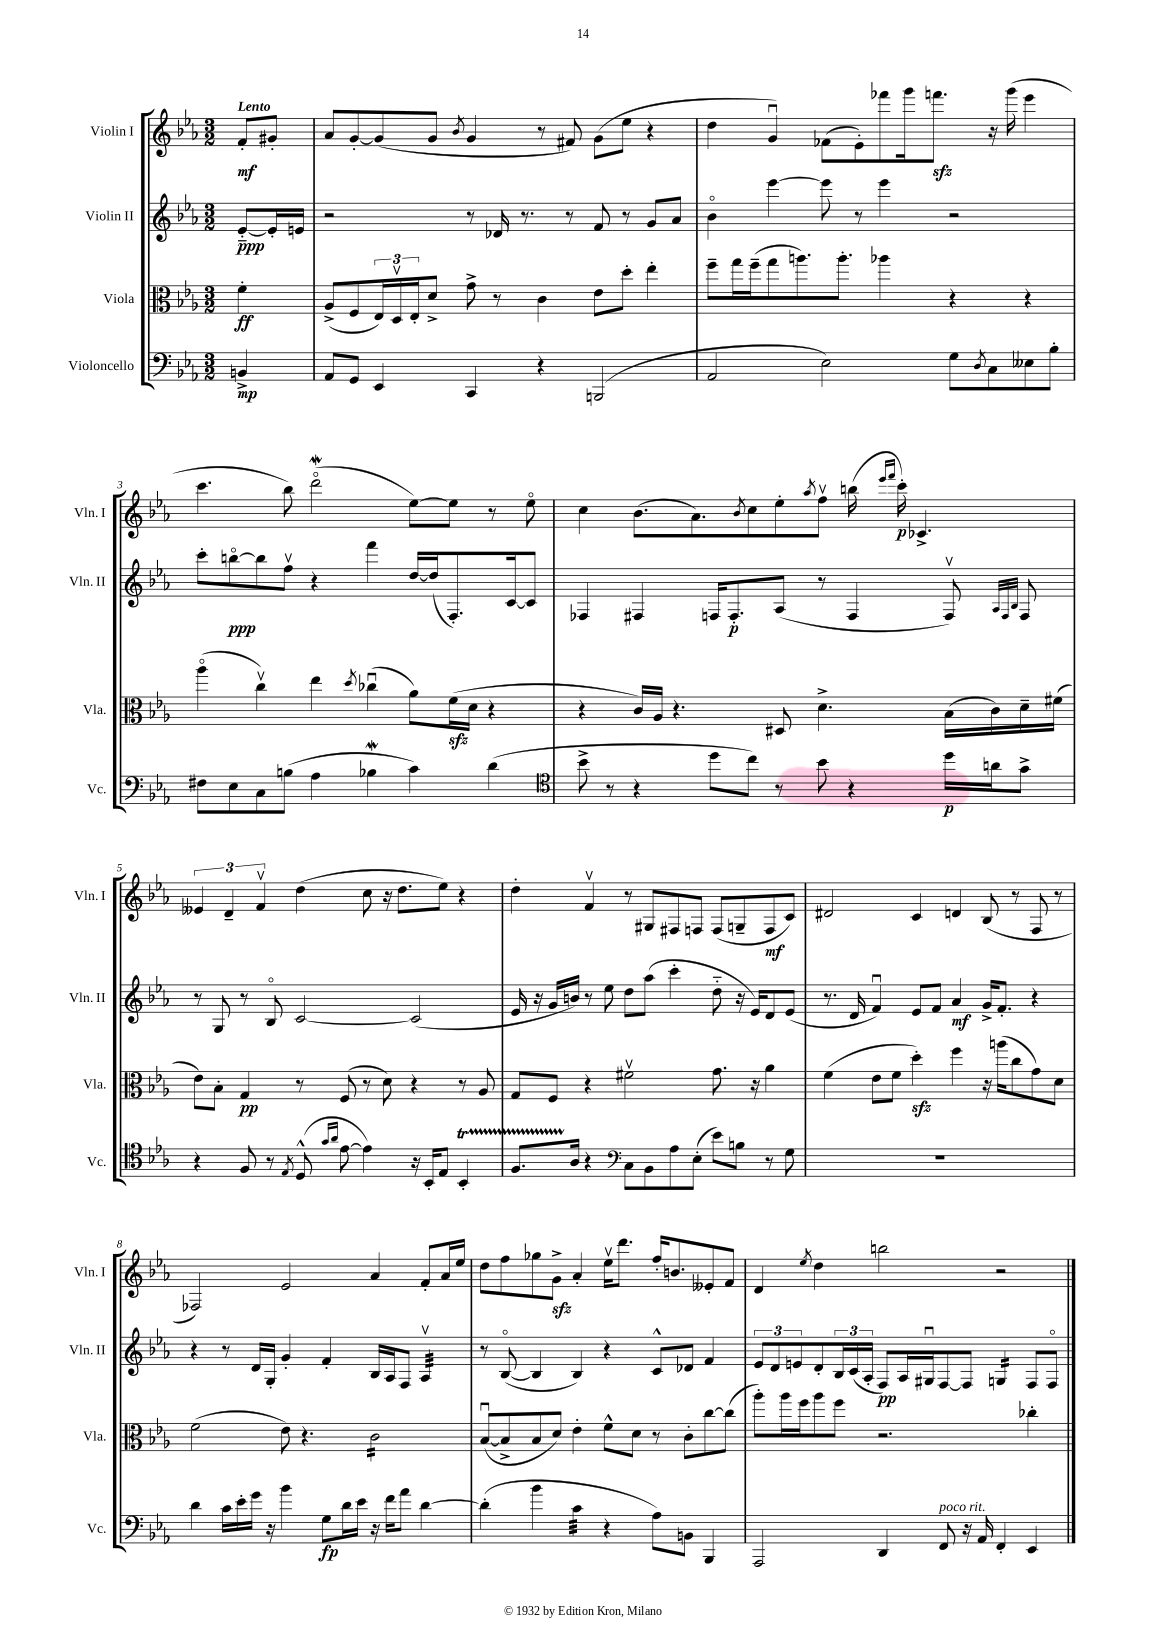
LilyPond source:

<<
\new StaffGroup <<
\new Staff = "s0" \with { instrumentName = "Violin I" shortInstrumentName = "Vln. I" } {
    \clef treble \key ees \major \numericTimeSignature \time 3/2 \partial 4 \tempo "Lento"
    f'8-.\mf gis'8-. |
    aes'8 g'8~-. g'8( g'8 \acciaccatura { bes'8 } g'4 r8 fis'8) g'8( ees''8 r4 |
    d''4 g'4\downbow) fes'8( ees'8-.) fes'''8 g'''16 f'''8.\sfz r16 g'''16( ees'''4 |
    c'''4. bes''8) d'''2\flageolet\mordent( ees''8~) ees''8 r8 ees''8\flageolet |
    c''4 bes'8.( aes'8.) \acciaccatura { bes'8 } c''8 ees''8-. \acciaccatura { aes''8 } f''8\upbow b''16( \grace { ees'''16 f'''16 } c'''16-.\p) ces'4.-> |
    \tuplet 3/2 { eeses'4 d'4-- f'4\upbow } d''4( c''8 r16 d''8. ees''8) r4 |
    d''4-. f'4\upbow r8 gis8 fis8 f8 f8( g8-- f8\mf c'8) |
    dis'2 c'4 d'4 bes8( r8 f8 r8 |
    fes2) ees'2 aes'4 f'8-. aes'16 ees''16 |
    d''8 f''8 ges''8 g'8->\sfz aes'4-. ees''16\upbow d'''8. f''16-. b'8. eeses'8-. f'8 |
    d'4 \acciaccatura { ees''8 } d''4 b''2 r2 \bar "|." |
}
\new Staff = "s1" \with { instrumentName = "Violin II" shortInstrumentName = "Vln. II" } {
    \clef treble \key ees \major \numericTimeSignature \time 3/2 \partial 4
    ees'8~-_\ppp ees'16-. e'16 |
    r2 r8 des'16 r8. r8 f'8 r8 g'8 aes'8 |
    bes'4\flageolet ees'''4~ ees'''8 r8 ees'''4 r2 |
    c'''8-. b''8~\flageolet\ppp b''8 f''8\upbow r4 f'''4 d''16~ d''16( f8.-.) c'16~ c'8 |
    fes4 fis4 f16 f8.-.\p aes8( r8 f4 f8\upbow) \grace { aes32 f32 bes32 } f8 |
    r8 g8 r8 bes8\flageolet c'2~ c'2( |
    ees'16 r16 g'16 b'16) r8 ees''8 d''8 aes''8( c'''4-. d''8-_ r16 ees'16) d'8 ees'8( |
    r8. d'16 f'4\downbow) ees'8 f'8 aes'4\mf g'16-> f'8.-. r4 |
    r4 r8 d'16 g16-. g'4-. f'4-. bes16 aes16 f8 aes4:32\upbow |
    r8 bes8~\flageolet( bes4 bes4) r4 c'8-^ des'8 f'4 |
    \tuplet 3/2 { ees'8 d'8 e'8 } d'8-. \tuplet 3/2 { bes16 c'16( aes16-. } f8\pp) aes16 gis16\downbow f8~ f8 g4:16 f8 f8\flageolet \bar "|." |
}
\new Staff = "s2" \with { instrumentName = "Viola" shortInstrumentName = "Vla." } {
    \clef alto \key ees \major \numericTimeSignature \time 3/2 \partial 4
    f'4-.\ff |
    aes8->( f8 \tuplet 3/2 { ees16) d16\upbow ees16-. } d'8-> g'8-> r8 c'4 ees'8 d''8-. ees''4-. |
    f''8-- g''16 f''16--( g''8 a''8.) a''8.-. aes''4 r4 r4 |
    aes''4\flageolet( c''4\upbow) ees''4 \acciaccatura { d''8 } ces''4\downbow( aes'8) f'16\sfz( d'16 r4 |
    r4 c'16) aes16 r4. dis8 d'4.-> bes16( c'16) d'16-- fis'16( |
    ees'8) bes8-. g4\pp r8 f8( r8 d'8) r4 r8 aes8 |
    g8 f8 r4 fis'2\upbow g'8. r16 aes'4 |
    f'4( ees'8 f'8 d''4-.\sfz) f''4 r16 a''16( c''8 g'8) d'8 |
    f'2( ees'8) r4. c'2:16 |
    bes8~\downbow( bes8-> bes8 d'8) ees'4-. f'8-^ d'8 r8 c'8-. c''8~ c''8( |
    aes''8-.) aes''16 f''16 aes''8 f''8 r2. ces''4-. \bar "|." |
}
\new Staff = "s3" \with { instrumentName = "Violoncello" shortInstrumentName = "Vc." } {
    \clef bass \key ees \major \numericTimeSignature \time 3/2 \partial 4
    b,4->\mp |
    aes,8 g,8 ees,4 c,4 r4 b,,2( |
    aes,2 ees2) g8 \acciaccatura { d8 } c8 eeses8 bes8-. |
    fis8 ees8 c8 b8( aes4 bes4\mordent c'4) d'4( |
    \clef tenor bes'8-> r8 r4 d''8 c''8) r8 bes'8 r4 d''16\p a'16 g'8-> |
    r4 f8 r8 \acciaccatura { ees8 } d8-^( \grace { g'16 aes'16 } ees'8~ ees'4) r16 bes,16-. ees8 bes,4-.\startTrillSpan |
    f8. aes16\stopTrillSpan r4 \clef bass c8 bes,8 aes8 ees8-.( ees'8) b8 r8 g8 |
    R1. |
    d'4 c'16 ees'16-. g'16 r16 bes'4 g8\fp d'16 ees'16 r16 f'16 aes'8 d'4~ |
    d'4-.( bes'4 c'4:32 r4 aes8) b,8 bes,,4 |
    aes,,2 d,4 f,8^\markup { \italic "poco rit." } r16 aes,16 f,4-. ees,4 \bar "|." |
}
>>
>>
